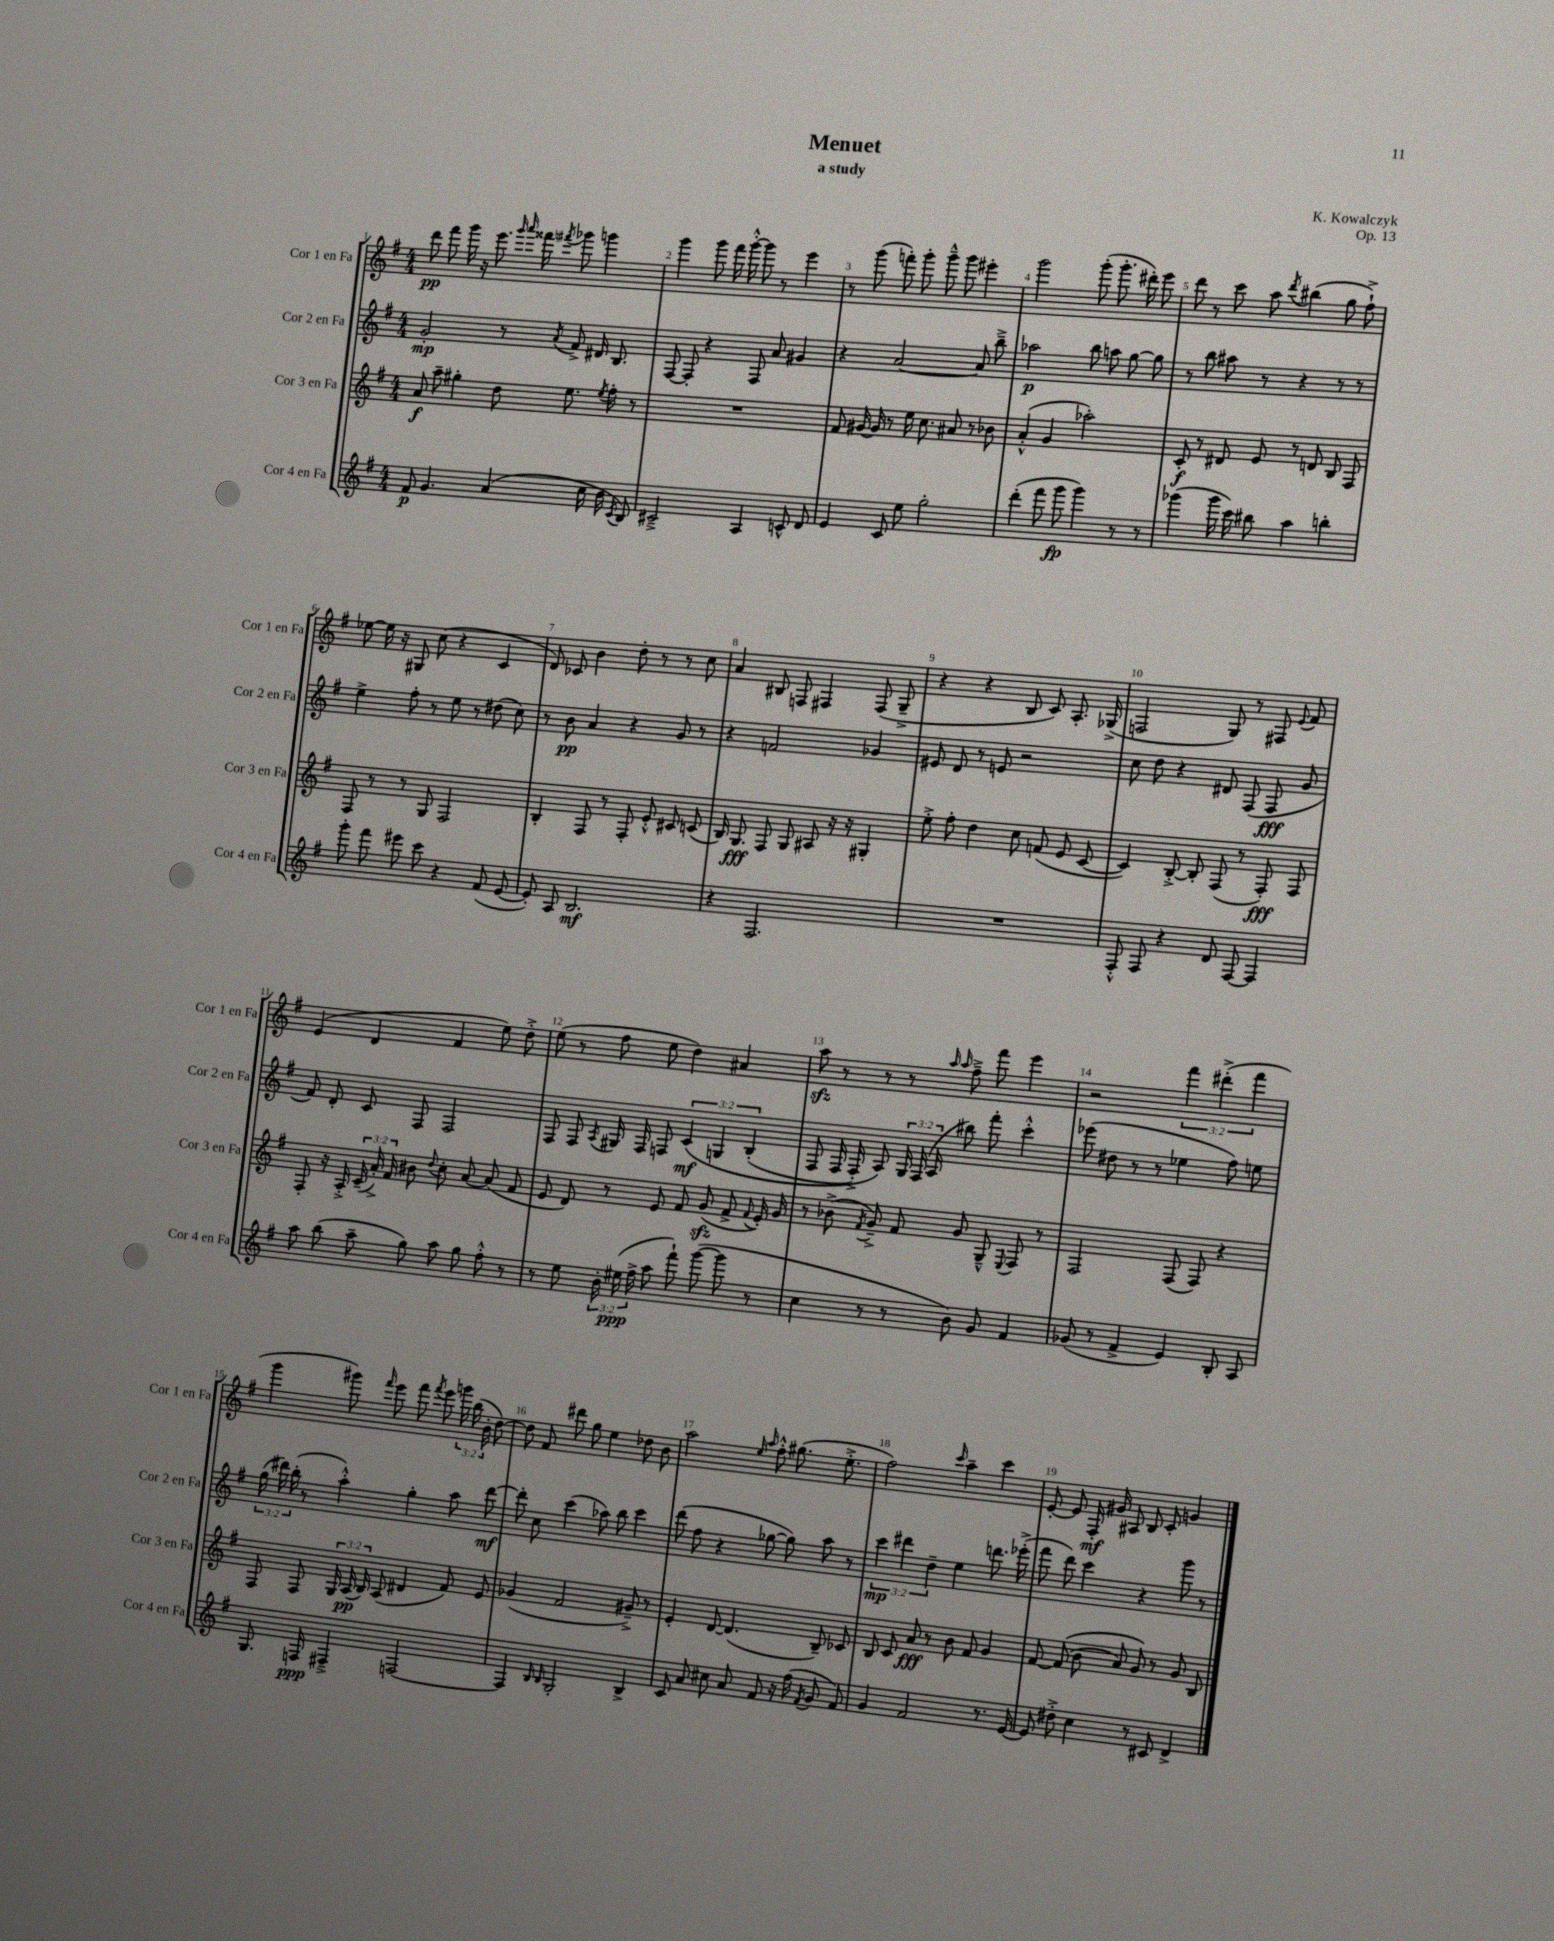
\header { title = "Menuet" composer = "K. Kowalczyk" subtitle = "a study" opus = "Op. 13" }
<<
\new StaffGroup <<
\new Staff = "s0" \with { instrumentName = "Cor 1 en Fa" shortInstrumentName = "Cor 1 en Fa" } {
    \clef treble \key g \major \numericTimeSignature \time 4/4 \override Staff.TupletNumber.text = #tuplet-number::calc-fraction-text
    \autoBeamOff d'''8\pp fis'''8 g'''16 r16 e'''8. \grace { g'''16 a'''16 } fisis'''16 \acciaccatura { fis'''8 } ges'''8 g'''4 |
    g'''4 g'''8 fis'''16 g'''16~-.-^ g'''8 r8 e'''4 |
    r8 g'''8( f'''8-.) g'''8-. g'''8---^ g'''8 eis'''4-. |
    g'''2 g'''8-.( g'''8.-. dis'''16-.) e'''8 |
    d'''8 r8 c'''8 a''8 \acciaccatura { d'''8 } bis''4( g''8 fis''8-!->) |
    ees''8~ ees''16 r16 gis8 c''8( r4 c'4 |
    d'8) ces'8 b'4 d''8-. r8 r8 c''8 |
    a'4 bis8 f8 fis4 fis8( g8---> |
    r4 r4 b8 c'8) a8.-. ges16->( |
    f2 g8) r8 fis8 \appoggiatura { e'8 } fis'8 |
    e'4( d'4 fis'4 e''8) d''8-.-> |
    e''8( r8 fis''8 e''8 d''4) ais'4 |
    a''8\sfz r8 r8 r8 \grace { a''16 a''16 } fis''8---> fis'''8 e'''4 |
    r2 \tuplet 3/2 { fis'''4 dis'''4-.->( fis'''4 } |
    g'''4 gis'''8) \grace { fis'''16 } e'''8 fis'''8 \acciaccatura { fis'''8 } e'''8 \tuplet 3/2 { g'''16 b''16( b'16-. } d''8~) |
    d''8 fis'8 dis'''8 g''8 e''4 des''8 b'8 |
    a''2 \grace { e''16 a''16 } fis''8-.-^ gis''8.( e''8.-.-> |
    fis''2) \grace { c'''16 } a''4-- c'''4 |
    e'8~-. e'8 fis16-.\mf gis'16 ais8 b8 c'8-. g'4 \bar "|." |
}
\new Staff = "s1" \with { instrumentName = "Cor 2 en Fa" shortInstrumentName = "Cor 2 en Fa" } {
    \clef treble \key g \major \numericTimeSignature \time 4/4 \override Staff.TupletNumber.text = #tuplet-number::calc-fraction-text
    \autoBeamOff g'2-.\mp r8 \acciaccatura { a'8 } fis'8-> dis'16 b8. |
    fis8~ fis8-. r4 fis8 a'8 gis'4 |
    r4 a'2~ a'8 b''8---> |
    aes''2\p b''8 a''8 g''8~ g''8 |
    r8 b''8 ais''8 r8 r4 r8 r8 |
    e''4-> fis''8-. r8 e''8 r8 dis''8( c''8) |
    r8 b'8\pp a'4 r4 g'8 r8 |
    r4 f'2 ges'4 |
    eis'8 d'8 r8 e'8 r2 |
    c''8 d''8 r4 dis'8 fis8( fis8\fff g'8 |
    fis'8) d'8-. c'8 fis8 fis2 |
    fis8 fis8 \acciaccatura { a8 } gis16 fis16 f8 \tuplet 3/2 { c'4\mf\( g4 b4-.( } |
    fis8 fis16 fis16-.->) a8\) \tuplet 3/2 { g16 fis16( a16 } bis''8) fis'''8-. c'''4-.-^ |
    ees'''8( dis''8 r8 r8 ees''4 fis''8) e''8 |
    \tuplet 3/2 { g''16( dis'''16) b''16-.( } r8 a''4-.-^) g''4-. a''8 dis'''8~\mf |
    dis'''8-. c''8 c'''4( aes''8) b''8 c'''4 |
    d'''8( fis''8 r4 ges''8~ ges''8) a''8 r8 |
    \tuplet 3/2 { c'''4\mp dis'''4 d''4-- } e''4 d'''8. ees'''16-.->( |
    fis'''8 d'''8) c'''4 r4 g'''8 r8 \bar "|." |
}
\new Staff = "s2" \with { instrumentName = "Cor 3 en Fa" shortInstrumentName = "Cor 3 en Fa" } {
    \clef treble \key g \major \numericTimeSignature \time 4/4 \override Staff.TupletNumber.text = #tuplet-number::calc-fraction-text
    \autoBeamOff a'8\f a''8-- gis''4-. d''8 e''8. \acciaccatura { e''8 } fis''16-. r8 |
    R1 |
    fis'8 gis'16~ gis'16 r8 e''16 c''8. ais'8 r8 bes'8 |
    a'4-.-^( g'4 aes''2-.) |
    c'8-.\f r8 dis'8 e'8 r8 d'8 b8 fis8 |
    fis8 r8 r8 g8 fis2 |
    b4-. fis8 r8 fis8-. e'8-.-^ cis'8 c'8( |
    b16) g8.\fff fis8 g8 ais8 r16 r16 gis4-. |
    e''8-.-> fis''8-. d''4 c''8 f'8( e'8 c'8~ |
    c'4) b8~-.-> b8-. fis8( r8 fis8-.\fff) fis8 |
    fis8-. r16 a16-.-> \tuplet 3/2 { c'16--( a'16-.->) fis'16 } bis'8 \appoggiatura { d''8 } c''8-. a'8~ a'8( fis'8 |
    e'8 d'8) r8 e'8 fis'8 g'8\sfz( fis'8-> \appoggiatura { fis'8 } e'16-.) g'16 |
    r8 bes'8->( \acciaccatura { fis'8 } g'8--->) fis'8 g'8 g8---^ \appoggiatura { e8 } fis8 r8 |
    fis2 fis8( fis8) r4 |
    fis8 fis8 \tuplet 3/2 { g16 a16\pp( b16) } a8( dis'4 fis'8) e'8 |
    ges'4( fis'2 gis'8--->) r8 |
    e'4-. d'8~ d'4.( b8--) ces'8 |
    b8 c'8 a'8\fff r8 b'8 fis'8 g'4 |
    fis'8~ fis'8(\( b'8 a'8) g'8\) r8 g'8 b8 \bar "|." |
}
\new Staff = "s3" \with { instrumentName = "Cor 4 en Fa" shortInstrumentName = "Cor 4 en Fa" } {
    \clef treble \key g \major \numericTimeSignature \time 4/4 \override Staff.TupletNumber.text = #tuplet-number::calc-fraction-text
    \autoBeamOff fis'8\p g'4. a'4( c''16 b'16 \acciaccatura { c'8 } b8) |
    cis'2---> a4 c'8-^ d'8 |
    e'4 c'8 e''8 g''2-. |
    d'''4-.( fis'''8 g'''8\fp g'''4) r8 r8 |
    ges'''4( ges'''16 c'''16) bis''8 a''4 b''4-. |
    g'''8-. fis'''8 eis'''8 c'''8 r4 fis'8( e'8~ |
    e'8-.) a8 b2.\mf |
    r4 fis2. |
    R1 |
    fis8-.-^ fis8 r4 d'8 fis8~ fis4 |
    a''8 b''8( a''8-- g''8) a''8 g''8 fis''8-.-^ r8 |
    r8 e''8 \tuplet 3/2 { b'16-. eis''16\ppp( fis''16-> } a''8 fis'''8-!) g'''8~( g'''8 r8 |
    c''4 r8 r8 b'8) g'8 fis'4 |
    ges'8( r8 fis'4-> e'4) b8-. a8 |
    g8. f16\ppp fis4---> f2~ |
    f4 \grace { b16 b16 } g2-. b4-> |
    c'8 a'8 cis''8 a'8 fis'8 r16 fis''16( \acciaccatura { fis'8 } g'8 fis'8) |
    g'4 fis'2 r8. e'16~ |
    e'8 dis''8-.-> c''4 r8 cis'8 d'4-> \bar "|." |
}
>>
>>
\layout { \context { \Score \override BarNumber.break-visibility = ##(#f #t #t) barNumberVisibility = #all-bar-numbers-visible } }
